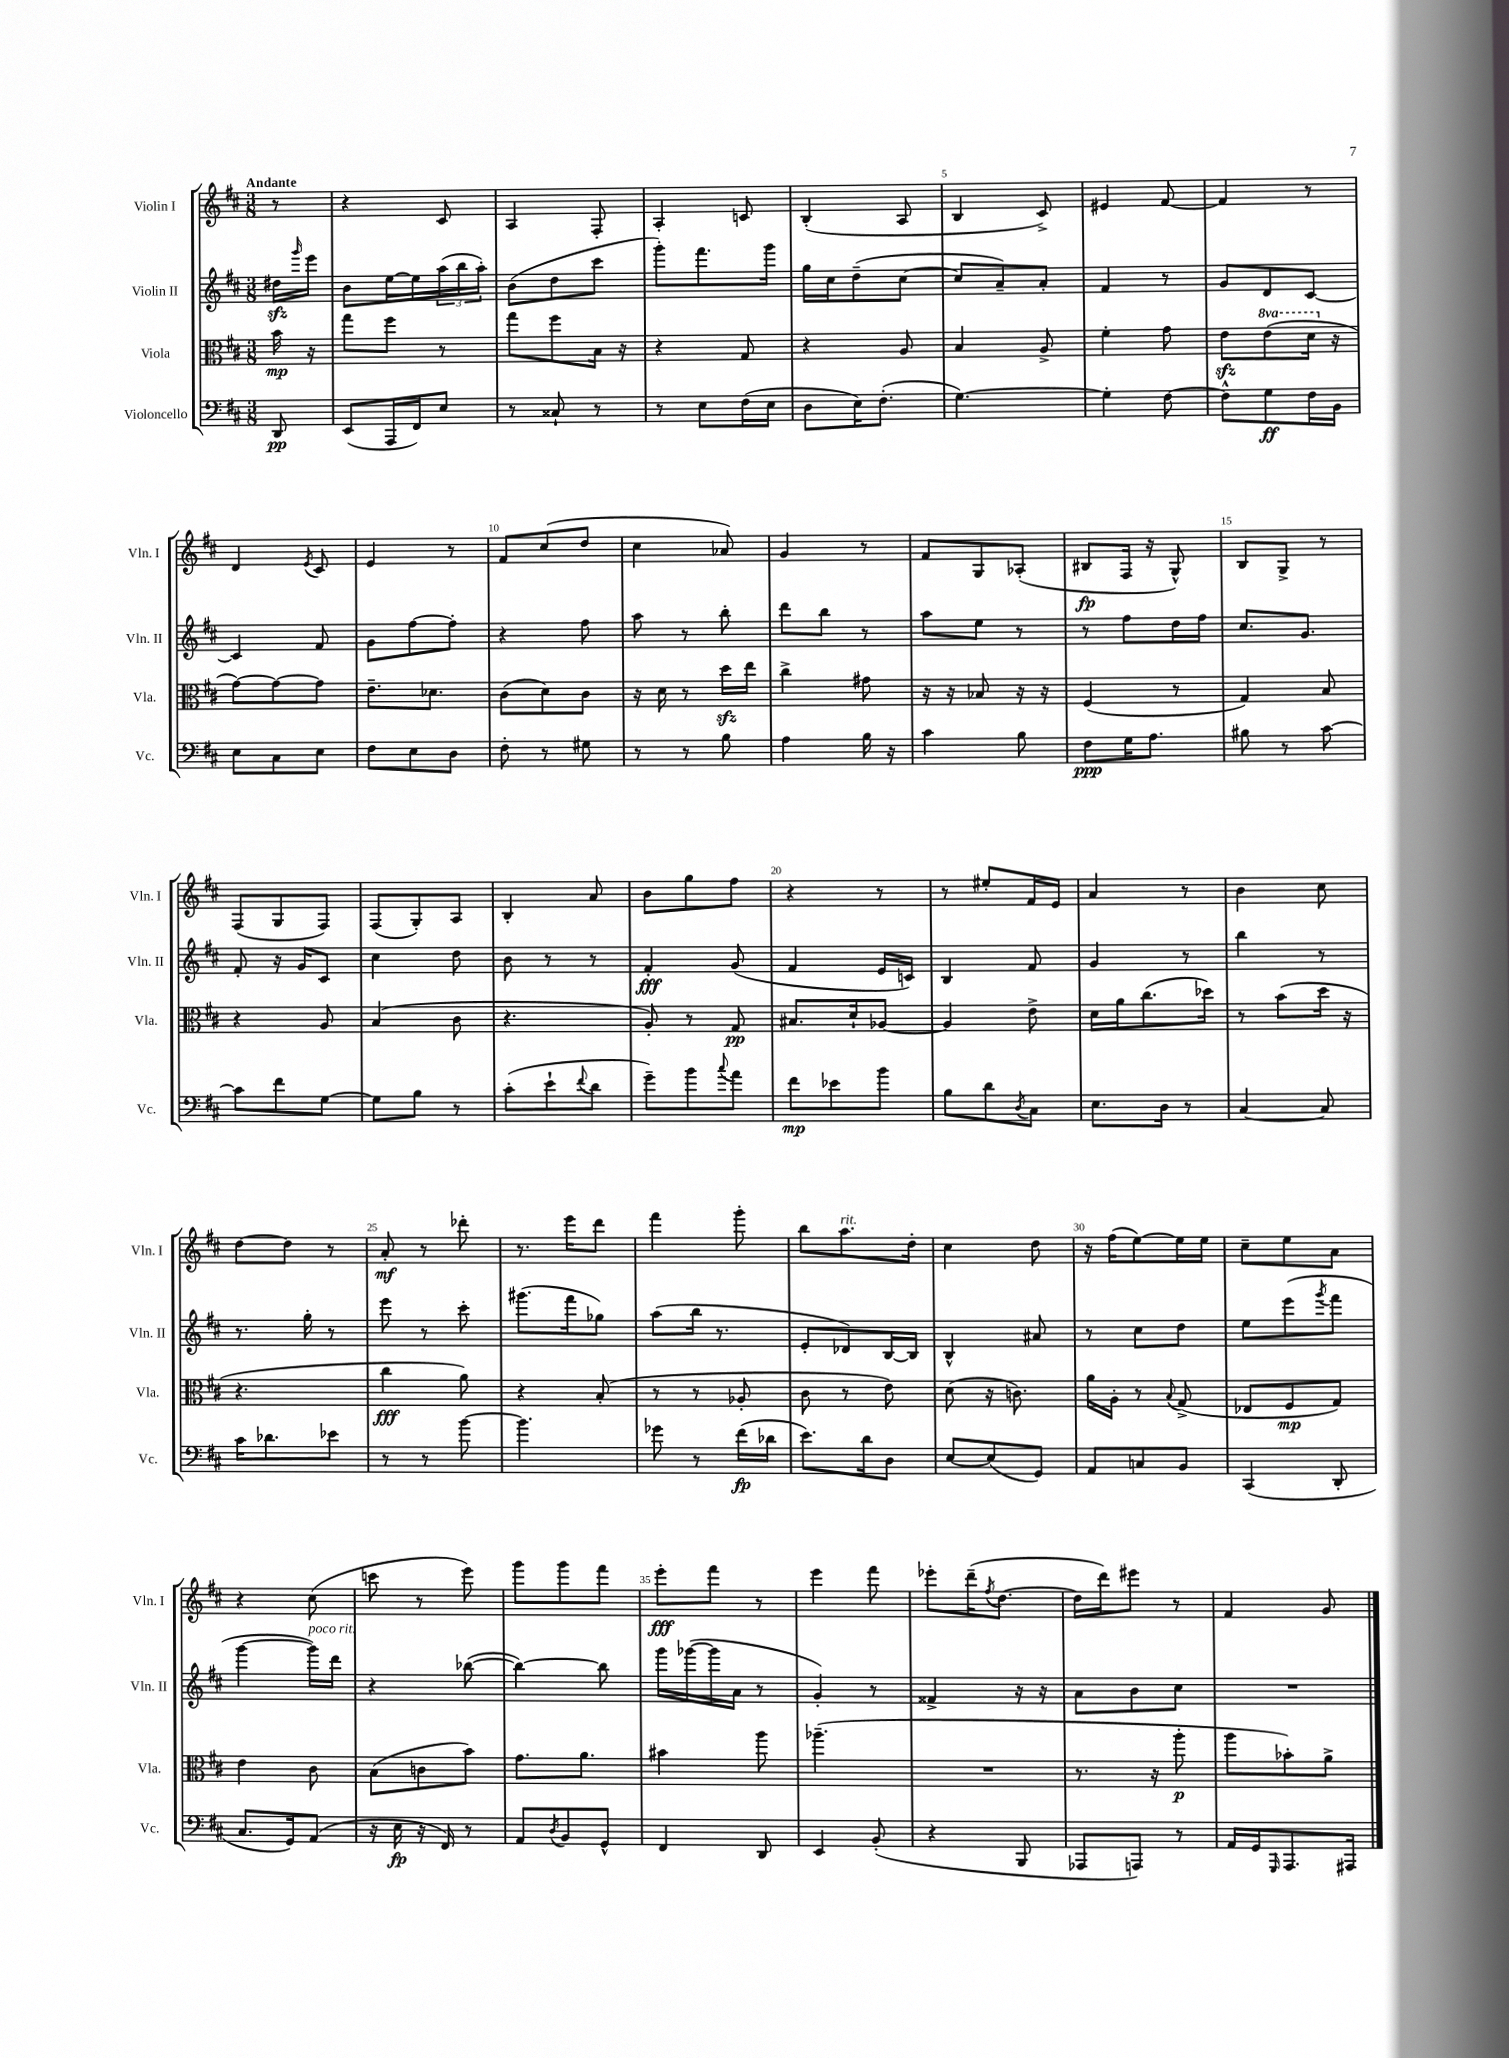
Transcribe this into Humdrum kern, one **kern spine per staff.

**kern	**dynam	**kern	**dynam	**kern	**dynam	**kern	**dynam
*part4	*part4	*part3	*part3	*part2	*part2	*part1	*part1
*staff4	*staff4	*staff3	*staff3	*staff2	*staff2	*staff1	*staff1
*I"Violoncello	*	*I"Viola	*	*I"Violin II	*	*I"Violin I	*
*I'Vc.	*	*I'Vla.	*	*I'Vln. II	*	*I'Vln. I	*
*clefF4	*	*clefC3	*	*clefG2	*	*clefG2	*
*k[f#c#]	*	*k[f#c#]	*	*k[f#c#]	*	*k[f#c#]	*
*M3/8	*	*M3/8	*	*M3/8	*	*M3/8	*
=	=	=	=	=	=	=	=
!	!	!	!	!	!	!LO:TX:a:B:t=Andante	!
8DD/	pp	16b\	mp	16dd#Xzz\LL	.	8r	.
.	.	.	.	16qqggg/	.	.	.
.	.	16r	.	16eee\JJ	.	.	.
=1	=1	=1	=1	=1	=1	=1	=1
(8EE/L	.	8gg\L	.	8b\L	.	4r	.
16AAA/L	.	8ff#\J	.	[16ee\L	.	.	.
16FF#/J)	.	.	.	16ee\]	.	.	.
8E/J	.	8r	.	(24aa\	.	8c#/	.
.	.	.	.	24bb\	.	.	.
.	.	.	.	24aa'\JJ)	.	.	.
=2	=2	=2	=2	=2	=2	=2	=2
8r	.	8gg\L	.	(8b\L	.	4A/	.
8C##X`/	.	8ff#\	.	8dd\	.	.	.
8r	.	16B\Jk	.	8ccc#\J	.	8F#'/	.
.	.	16r	.	.	.	.	.
=3	=3	=3	=3	=3	=3	=3	=3
8r	.	4r	.	8ggg'\L)	.	4A'/	.
8E\L	.	.	.	8.fff#\	.	.	.
(16F#\L	.	8G/	.	.	.	8cn/	.
16E\JJ	.	.	.	16ggg\Jk	.	.	.
=4	=4	=4	=4	=4	=4	=4	=4
8D\L	.	4r	.	16gg\LL	.	(4B'/	.
.	.	.	.	16cc#\J	.	.	.
16E\K)	.	.	.	(8dd~\	.	.	.
(8.F#'\J	.	.	.	.	.	.	.
.	.	8A/	.	[8cc#\J	.	8A/	.
=5	=5	=5	=5	=5	=5	=5	=5
[4.G\)	.	4B/	.	8cc#/L]	.	4B/	.
.	.	.	.	8a~/)	.	.	.
.	.	8A^/	.	8a'/J	.	8c#^/)	.
=6	=6	=6	=6	=6	=6	=6	=6
4G'\]	.	4f#'\	.	4f#/	.	4e#X/	.
[8F#\	.	8g\	.	8r	.	[8f#/	.
=7	=7	=7	=7	=7	=7	=7	=7
8F#^^\L]	.	8ezz\L	.	8g/L	.	4f#/]	.
*	*	*8va	*	*	*	*	*
8G\	ff	(8ee\	.	8d/	.	.	.
16F#\L	.	16dd\Jk	.	[8c#/J	.	8r	.
*	*	*X8va	*	*	*	*	*
16BB\JJ	.	16r	.	.	.	.	.
!!LO:LB:g=z
=8	=8	=8	=8	=8	=8	=8	=8
8E\L	.	[8g\L)	.	4c#/]	.	4d/	.
8C#\	.	8g\_	.	.	.	.	.
.	.	.	.	.	.	8qe/	.
8E\J	.	8g\J]	.	8f#/	.	8c#/	.
=9	=9	=9	=9	=9	=9	=9	=9
8F#\L	.	8.e~\L	.	8g\L	.	4e/	.
8E\	.	.	.	[8ff#\	.	.	.
.	.	8.d-X\J	.	.	.	.	.
8D\J	.	.	.	8ff#'\J]	.	8r	.
=10	=10	=10	=10	=10	=10	=10	=10
8F#'\	.	(8c#\L	.	4r	.	8f#/L	.
8r	.	8d\)	.	.	.	(8cc#/	.
8G#X\	.	8c#\J	.	8ff#\	.	8dd/J	.
=11	=11	=11	=11	=11	=11	=11	=11
8r	.	16r	.	8aa\	.	4cc#\	.
.	.	16d\	.	.	.	.	.
8r	.	8r	.	8r	.	.	.
8B\	.	16ddzz\LL	.	8bb'\	.	8a-X/)	.
.	.	16ee\JJ	.	.	.	.	.
=12	=12	=12	=12	=12	=12	=12	=12
4A\	.	4cc#^\	.	8ddd\L	.	4g/	.
.	.	.	.	8bb\J	.	.	.
16B\	.	8g#X\	.	8r	.	8r	.
16r	.	.	.	.	.	.	.
=13	=13	=13	=13	=13	=13	=13	=13
4c#\	.	16r	.	8aa\L	.	8f#/L	.
.	.	16r	.	.	.	.	.
.	.	8B-X/	.	8ee\J	.	8G/	.
8B\	.	16r	.	8r	.	(8A-X'/J	.
.	.	16r	.	.	.	.	.
=14	=14	=14	=14	=14	=14	=14	=14
8F#\L	ppp	(4F#/	.	8r	.	8B#X/L	fp
16G\K	.	.	.	8ff#\L	.	16F#/Jk	.
8.A\J	.	.	.	.	.	16r	.
.	.	8r	.	16dd\L	.	8G^^/)	.
.	.	.	.	16ff#\JJ	.	.	.
=15	=15	=15	=15	=15	=15	=15	=15
8B#X\	.	4G/)	.	8.cc#/L	.	8B/L	.
8r	.	.	.	.	.	8G^/J	.
.	.	.	.	8.g/J	.	.	.
[8c#\	.	8B/	.	.	.	8r	.
!!LO:LB:g=z
=16	=16	=16	=16	=16	=16	=16	=16
8c#\L]	.	4r	.	8f#'/	.	(8F#/L	.
8f#\	.	.	.	16r	.	8G/	.
.	.	.	.	16g/KL	.	.	.
[8G\J	.	8A/	.	8c#/J	.	8F#/J)	.
=17	=17	=17	=17	=17	=17	=17	=17
8G\L]	.	(4B/	.	4cc#\	.	(8F#/L	.
8B\J	.	.	.	.	.	8G'/)	.
8r	.	8c#\	.	8dd\	.	8A/J	.
=18	=18	=18	=18	=18	=18	=18	=18
(8c#'\L	.	4.r	.	8b\	.	4B'/	.
8e`\	.	.	.	8r	.	.	.
8qqf#/	.	.	.	.	.	.	.
8d\J	.	.	.	8r	.	8a/	.
=19	=19	=19	=19	=19	=19	=19	=19
8g~\L)	.	8A'/)	.	4f#'/	fff	8b\L	.
8b\	.	8r	.	.	.	8gg\	.
8qqcc#/	.	.	.	.	.	.	.
8a\J	.	8G/	pp	(8g/	.	8ff#\J	.
=20	=20	=20	=20	=20	=20	=20	=20
8f#\L	mp	8.B#X/L	.	4f#/	.	4r	.
8e-X\	.	.	.	.	.	.	.
.	.	16d`/k	.	.	.	.	.
8b\J	.	[8A-X/J	.	16e/LL	.	8r	.
.	.	.	.	16cn/JJ)	.	.	.
=21	=21	=21	=21	=21	=21	=21	=21
8B\L	.	4A-/]	.	4B/	.	8r	.
8d\	.	.	.	.	.	8ee#X'/L	.
8qD/	.	.	.	.	.	.	.
8C#\J	.	8e^\	.	8f#/	.	16f#/L	.
.	.	.	.	.	.	16e/JJ	.
=22	=22	=22	=22	=22	=22	=22	=22
8.E\L	.	16d\LL	.	4g/	.	4a/	.
.	.	16a\J	.	.	.	.	.
.	.	(8.cc#\	.	.	.	.	.
16D\Jk	.	.	.	.	.	.	.
8r	.	.	.	8r	.	8r	.
.	.	16dd-X\Jk)	.	.	.	.	.
=23	=23	=23	=23	=23	=23	=23	=23
[4C#/	.	8r	.	4bb\	.	4b\	.
.	.	(8b\L	.	.	.	.	.
8C#/]	.	16dd\Jk	.	8r	.	8cc#\	.
.	.	16r	.	.	.	.	.
!!LO:LB:g=z
=24	=24	=24	=24	=24	=24	=24	=24
16c#\KL	.	4.r	.	8.r	.	[8dd\L	.
8.d-X\	.	.	.	.	.	.	.
.	.	.	.	.	.	8dd\J]	.
.	.	.	.	16gg'\	.	.	.
8e-X\J	.	.	.	8r	.	8r	.
=25	=25	=25	=25	=25	=25	=25	=25
8r	.	4cc#\	fff	8eee\	.	8a'/	mf
8r	.	.	.	8r	.	8r	.
[8b\	.	8a\)	.	8ccc#'\	.	8ddd-X'\	.
=26	=26	=26	=26	=26	=26	=26	=26
4.b\]	.	4r	.	(8.ggg#X\L	.	8.r	.
.	.	.	.	16fff#\k	.	16eee\KL	.
.	.	(8B'/	.	8gg-X\J)	.	8ddd\J	.
=27	=27	=27	=27	=27	=27	=27	=27
8g-X\	.	8r	.	(8aa\L	.	4fff#\	.
8r	.	8r	.	16bb\Jk	.	.	.
.	.	.	.	8.r	.	.	.
(16f#\LL	fp	8A-X'/	.	.	.	8ggg'\	.
16d-X\JJ	.	.	.	.	.	.	.
=28	=28	=28	=28	=28	=28	=28	=28
8.e\L)	.	8c#\	.	8e'/L	.	8bb\L	.
!	!	!	!	!	!	!LO:TX:a:i:t=rit.	!
.	.	8r	.	8d-X/)	.	8.aa\	.
16d\k	.	.	.	.	.	.	.
8D\J	.	8e\)	.	[16B/L	.	.	.
.	.	.	.	16B/JJ]	.	16dd'\Jk	.
=29	=29	=29	=29	=29	=29	=29	=29
[8E/L	.	(8d\	.	4B^^/	.	4cc#\	.
(8E/]	.	16r	.	.	.	.	.
.	.	8.cn\)	.	.	.	.	.
8GG/J)	.	.	.	8a#X/	.	8dd\	.
=30	=30	=30	=30	=30	=30	=30	=30
8AA/L	.	16a\LL	.	8r	.	16r	.
.	.	16A'\JJ	.	.	.	(16ff#\KL	.
8Cn/	.	8r	.	8cc#\L	.	[8ee\)	.
.	.	8qqB/	.	.	.	.	.
8BB/J	.	(8G^/	.	8dd\J	.	16ee\L]	.
.	.	.	.	.	.	16ee\JJ	.
=31	=31	=31	=31	=31	=31	=31	=31
(4CC#/	.	8E-X/L	.	8ee\L	.	8cc#~\L	.
.	.	8F#/	mp	(8eee\	.	8ee\	.
.	.	.	.	8qggg/	.	.	.
8DD'/	.	8G/J)	.	8fff#\J	.	8a\J	.
!!LO:LB:g=z
=32	=32	=32	=32	=32	=32	=32	=32
8.C#/L	.	4e\	.	[4ggg\	.	4r	.
16GG/k)	.	.	.	.	.	.	.
!	!	!	!	!LO:TX:a:i:t=poco rit.	!	!	!
(8AA/J	.	8c#\	.	16ggg\LL])	.	(8cc#\	.
.	.	.	.	16ddd\JJ	.	.	.
=33	=33	=33	=33	=33	=33	=33	=33
16r	.	(8B\L	.	4r	.	8cccn\	.
16E\	fp	.	.	.	.	.	.
16r	.	8cn\	.	.	.	8r	.
16FF#/)	.	.	.	.	.	.	.
8r	.	8b\J)	.	([8bb-X\	.	8eee\)	.
=34	=34	=34	=34	=34	=34	=34	=34
8AA/L	.	8.g\L	.	4bb-\_)	.	8ggg\L	.
8qD/	.	.	.	.	.	.	.
8BB/	.	.	.	.	.	8ggg\	.
.	.	8.a\J	.	.	.	.	.
8GG^^/J	.	.	.	8bb-\]	.	8fff#\J	.
=35	=35	=35	=35	=35	=35	=35	=35
4FF#/	.	4b#X\	.	16ggg\LL	.	8eee'\L	fff
.	.	.	.	([16ggg-X\	.	.	.
.	.	.	.	16ggg-\]	.	8fff#\J	.
.	.	.	.	16a\JJ	.	.	.
8DD/	.	8aa\	.	8r	.	8r	.
=36	=36	=36	=36	=36	=36	=36	=36
4EE/	.	(4.aa-X~\	.	4g'/)	.	4eee\	.
(8BB'/	.	.	.	8r	.	8fff#\	.
=37	=37	=37	=37	=37	=37	=37	=37
4r	.	4.r	.	4f##X^/	.	8eee-X'\L	.
.	.	.	.	.	.	(16ddd~\K	.
.	.	.	.	.	.	8qff#/	.
.	.	.	.	.	.	[8.dd\J	.
8BBB/	.	.	.	16r	.	.	.
.	.	.	.	16r	.	.	.
=38	=38	=38	=38	=38	=38	=38	=38
8AAA-X/L	.	8.r	.	8a\L	.	16dd\LL]	.
.	.	.	.	.	.	16ddd\J)	.
8AAAn/J)	.	.	.	8b\	.	8eee#X\J	.
.	.	16r	.	.	.	.	.
8r	.	8aa'\	p	8cc#\J	.	8r	.
=39	=39	=39	=39	=39	=39	=39	=39
16AA/LL	.	8aa\L	.	4.r	.	4f#/	.
16GG/J	.	.	.	.	.	.	.
16qqGGG/	.	.	.	.	.	.	.
8.AAA/	.	8b-X'\)	.	.	.	.	.
.	.	8a^\J	.	.	.	8g/	.
16AAA#X/Jk	.	.	.	.	.	.	.
==	==	==	==	==	==	==	==
*-	*-	*-	*-	*-	*-	*-	*-
